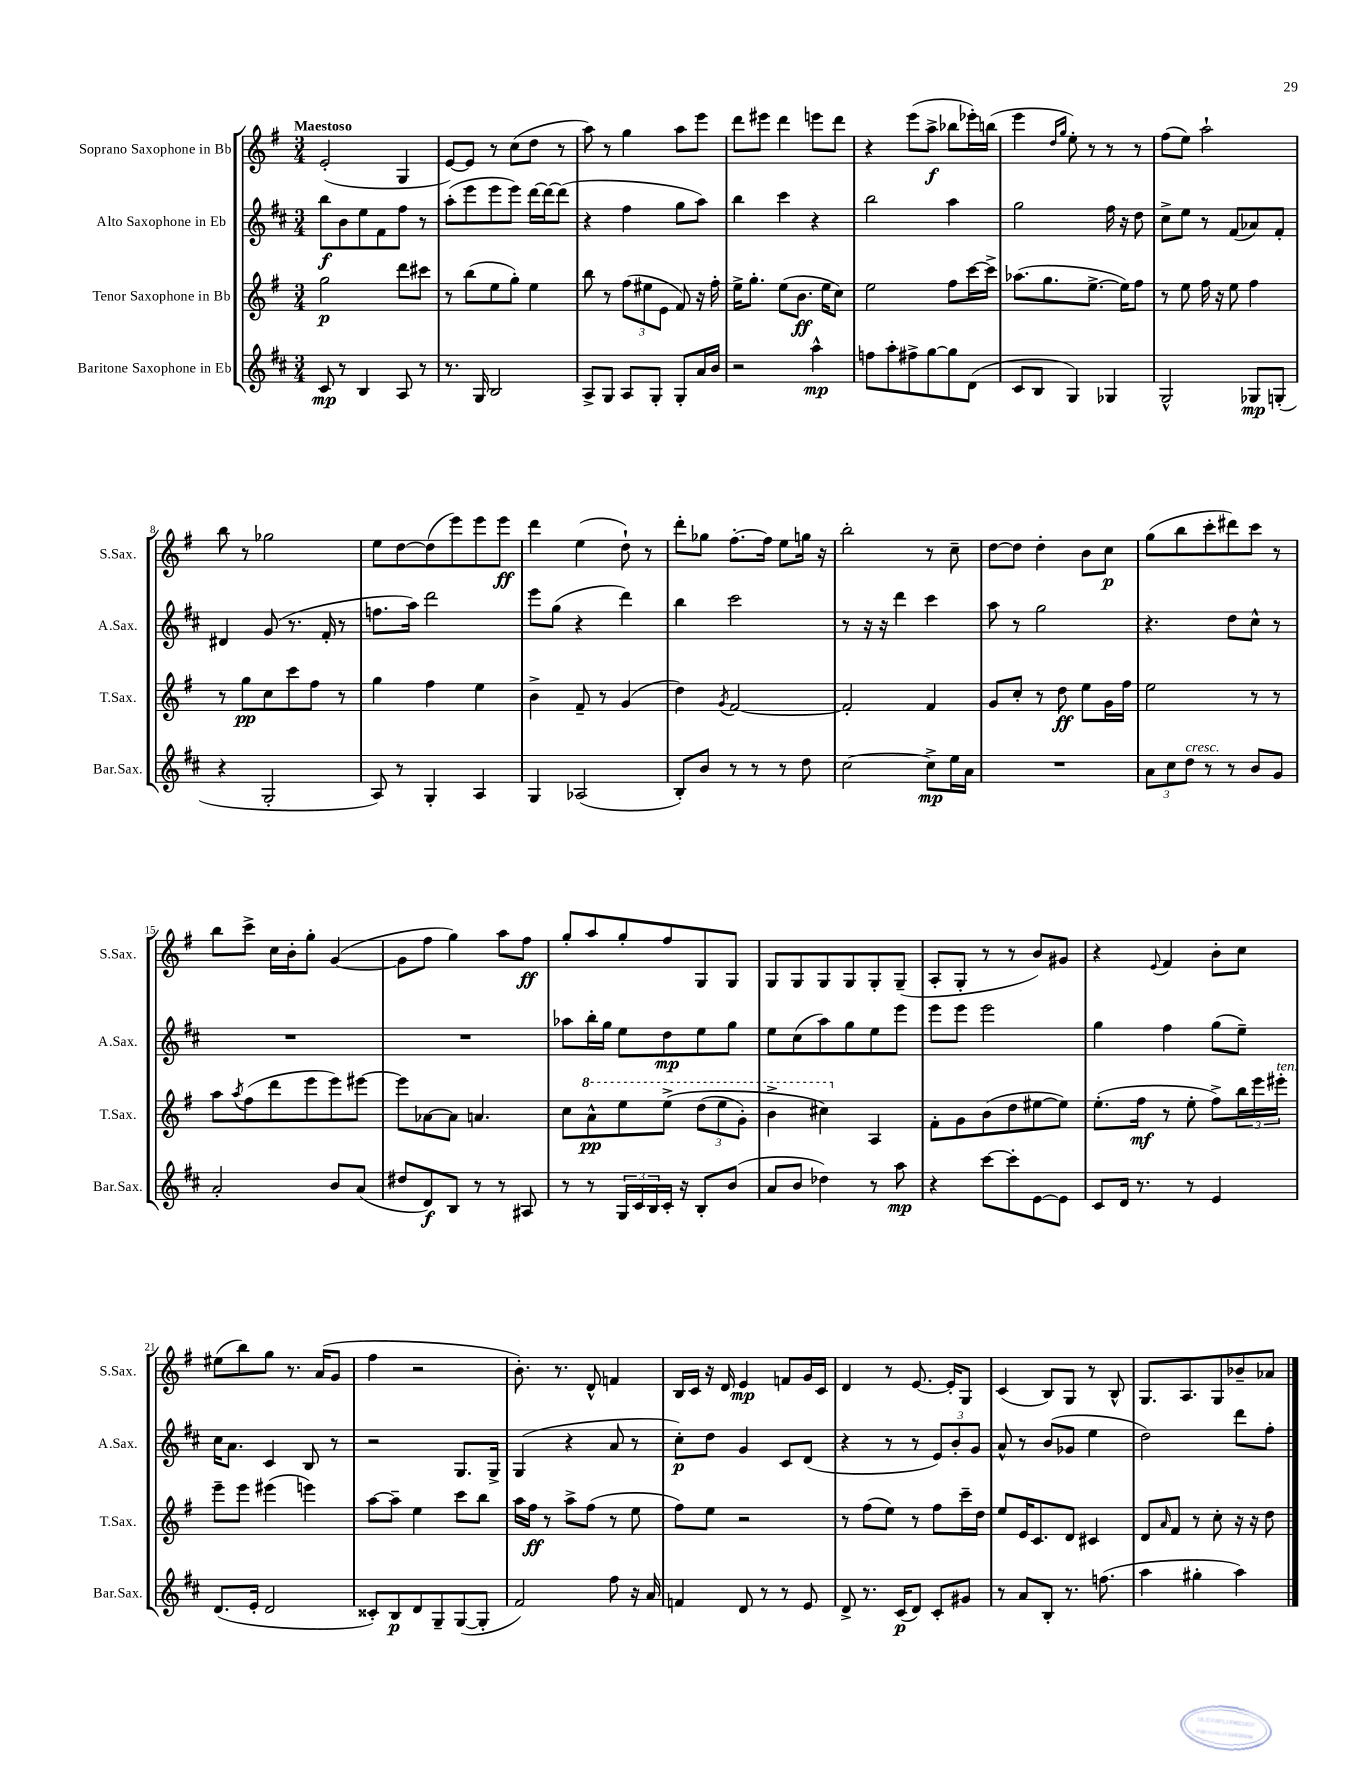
<<
\new StaffGroup <<
\new Staff = "s0" \with { instrumentName = "Soprano Saxophone in Bb" shortInstrumentName = "S.Sax." } {
    \clef treble \key g \major \numericTimeSignature \time 3/4 \tempo "Maestoso"
    e'2-.( g4 |
    e'8~) e'8 r8 c''8( d''8 r8 |
    a''8) r8 g''4 a''8 e'''8 |
    d'''8 eis'''8 d'''4 e'''8 d'''8 |
    r4 e'''8( a''8->\f bes''8 ees'''16-.) b''16( |
    e'''4 \grace { d''16 g''16 } e''8-.) r8 r8 r8 |
    fis''8( e''8) a''2-! |
    b''8 r8 ges''2 |
    e''8 d''8~ d''8( e'''8) e'''8 e'''8\ff |
    d'''4 e''4( d''8-!) r8 |
    d'''8-. ges''8 fis''8.~-. fis''16 e''8 g''16 r16 |
    b''2-. r8 c''8-- |
    d''8~ d''8 d''4-. b'8 c''8\p |
    g''8( b''8 c'''8-. dis'''8) c'''8 r8 |
    b''8 c'''8-> c''16 b'16-. g''8-. g'4~( |
    g'8 fis''8 g''4) a''8 fis''8\ff |
    g''8-. a''8 g''8-. fis''8 g8 g8 |
    g8 g8 g8 g8 g8-. g8--( |
    a8-. g8-. r8 r8 b'8) gis'8 |
    r4 \appoggiatura { e'8 } fis'4 b'8-. c''8 |
    eis''8( b''8) g''8 r8. a'16( g'8 |
    fis''4 r2 |
    b'8.-.) r8. d'8-^ f'4 |
    b16 c'16 r16 d'16 e'4\mp f'8 g'16 c'16 |
    d'4 r8 e'8.~ e'16-. g8 |
    c'4( b8) g8 r8 b8-^ |
    g8. a8. g8 bes'8-- aes'8 \bar "|." |
}
\new Staff = "s1" \with { instrumentName = "Alto Saxophone in Eb" shortInstrumentName = "A.Sax." } {
    \clef treble \key d \major \numericTimeSignature \time 3/4
    b''8\f b'8 e''8 fis'8 fis''8 r8 |
    a''8-.( e'''8 e'''8 e'''8) d'''16~ d'''16~ d'''8( |
    r4 fis''4 g''8 a''8) |
    b''4 cis'''4 r4 |
    b''2 a''4 |
    g''2 fis''16 r16 d''8 |
    cis''8-> e''8 r8 fis'8( aes'8) fis'8-. |
    dis'4 g'8( r8. fis'16-. r8 |
    f''8. a''16) d'''2 |
    e'''8 g''8( r4 d'''4) |
    b''4 cis'''2 |
    r8 r16 r16 d'''4 cis'''4 |
    a''8 r8 g''2 |
    r4. d''8 cis''8-^ r8 |
    R2. |
    R2. |
    aes''8 b''16-. g''16 e''8 d''8\mp e''8 g''8 |
    e''8 cis''8( a''8) g''8 e''8 e'''8 |
    e'''8 e'''8 e'''2 |
    g''4 fis''4 g''8( e''8--) |
    cis''16 a'8. cis'4 b8 r8 |
    r2 g8. g16-> |
    g4( r4 a'8 r8 |
    cis''8-.\p) d''8 g'4 cis'8 d'8( |
    r4 r8 r8 \tuplet 3/2 { e'8) b'8-. g'8 } |
    a'8-^ r8 b'8( ges'8 e''4 |
    d''2) d'''8 fis''8-. \bar "|." |
}
\new Staff = "s2" \with { instrumentName = "Tenor Saxophone in Bb" shortInstrumentName = "T.Sax." } {
    \clef treble \key g \major \numericTimeSignature \time 3/4
    g''2\p d'''8 cis'''8 |
    r8 b''8( e''8 g''8-.) e''4 |
    b''8 r8 \tuplet 3/2 { fis''8( eis''8 e'8 } fis'8) r16 fis''16-. |
    e''16-> g''8.-. e''8( b'8.\ff e''16 c''8) |
    e''2 fis''8 c'''16~ c'''16-> |
    aes''8.( g''8. e''8.~-> e''16) fis''8 |
    r8 e''8 fis''16 r16 e''8 fis''4 |
    r8 g''8\pp c''8 c'''8 fis''8 r8 |
    g''4 fis''4 e''4 |
    b'4-> fis'8-- r8 g'4( |
    d''4) \acciaccatura { g'8 } fis'2~ |
    fis'2-. fis'4 |
    g'8 c''8-. r8 d''8\ff e''8 g'16 fis''16 |
    e''2 r8 r8 |
    a''8 \acciaccatura { a''8 } fis''8( d'''8 e'''8 e'''8) eis'''8~ |
    eis'''8 aes'8~ aes'8 a'4. |
    c''8 \ottava #1 a''8-^\pp e'''8 e'''8->\( \tuplet 3/2 { d'''8( e'''8 g''8-.) } |
    b''4-> cis'''4\) \ottava #0 a4 |
    fis'8-. g'8 b'8( d''8 eis''8~ eis''8) |
    e''8.-.( fis''16\mf r8 e''8-. fis''8->) \tuplet 3/2 { b''16 e'''16 eis'''16-.^\markup { \italic "ten." } } |
    e'''8-- e'''8 eis'''4( e'''4) |
    a''8~ a''8-- e''4 c'''8 b''8 |
    a''16 fis''16\ff r8 a''8-> fis''8( r8 e''8 |
    fis''8) e''8 r2 |
    r8 fis''8( e''8) r8 fis''8 c'''16-- d''16 |
    e''8 e'16 c'8. d'8 cis'4 |
    d'8 \grace { a'16 } fis'8 r8 c''8-. r16 r16 d''8 \bar "|." |
}
\new Staff = "s3" \with { instrumentName = "Baritone Saxophone in Eb" shortInstrumentName = "Bar.Sax." } {
    \clef treble \key d \major \numericTimeSignature \time 3/4
    cis'8\mp r8 b4 a8 r8 |
    r8. g16 b2 |
    a8-> g8 a8 g8-. g8-. a'16 b'16 |
    r2 a''4-^\mp |
    f''8 a''8-. fis''8-> g''8~ g''8 d'8( |
    cis'8 b8 g4) ges4 |
    g2-^ ges8\mp g8-.( |
    r4 g2-. |
    a8) r8 g4-. a4 |
    g4 aes2( |
    b8-.) b'8 r8 r8 r8 d''8 |
    cis''2~ cis''8->\mp e''16 a'16 |
    R2. |
    \tuplet 3/2 { a'8 cis''8 d''8^\markup { \italic "cresc." } } r8 r8 b'8 g'8 |
    a'2-. b'8 a'8( |
    dis''8 d'8\f) b8 r8 r8 ais8 |
    r8 r8 \tuplet 3/2 { g16 cis'16 b16 } cis'16-. r16 b8-. b'8( |
    a'8 b'8 des''4) r8 a''8\mp |
    r4 cis'''8~ cis'''8-. e'8~ e'8 |
    cis'8 d'16 r8. r8 e'4 |
    d'8.( e'16-. d'2 |
    cisis'8-.) b8\p d'8 g8-- g8~( g8-. |
    fis'2) fis''8 r16 a'16 |
    f'4 d'8 r8 r8 e'8 |
    d'8-> r8. cis'16\p( d'8) cis'8-. gis'8 |
    r8 a'8 b8-. r8. f''8.( |
    a''4 gis''4-. a''4) \bar "|." |
}
>>
>>
